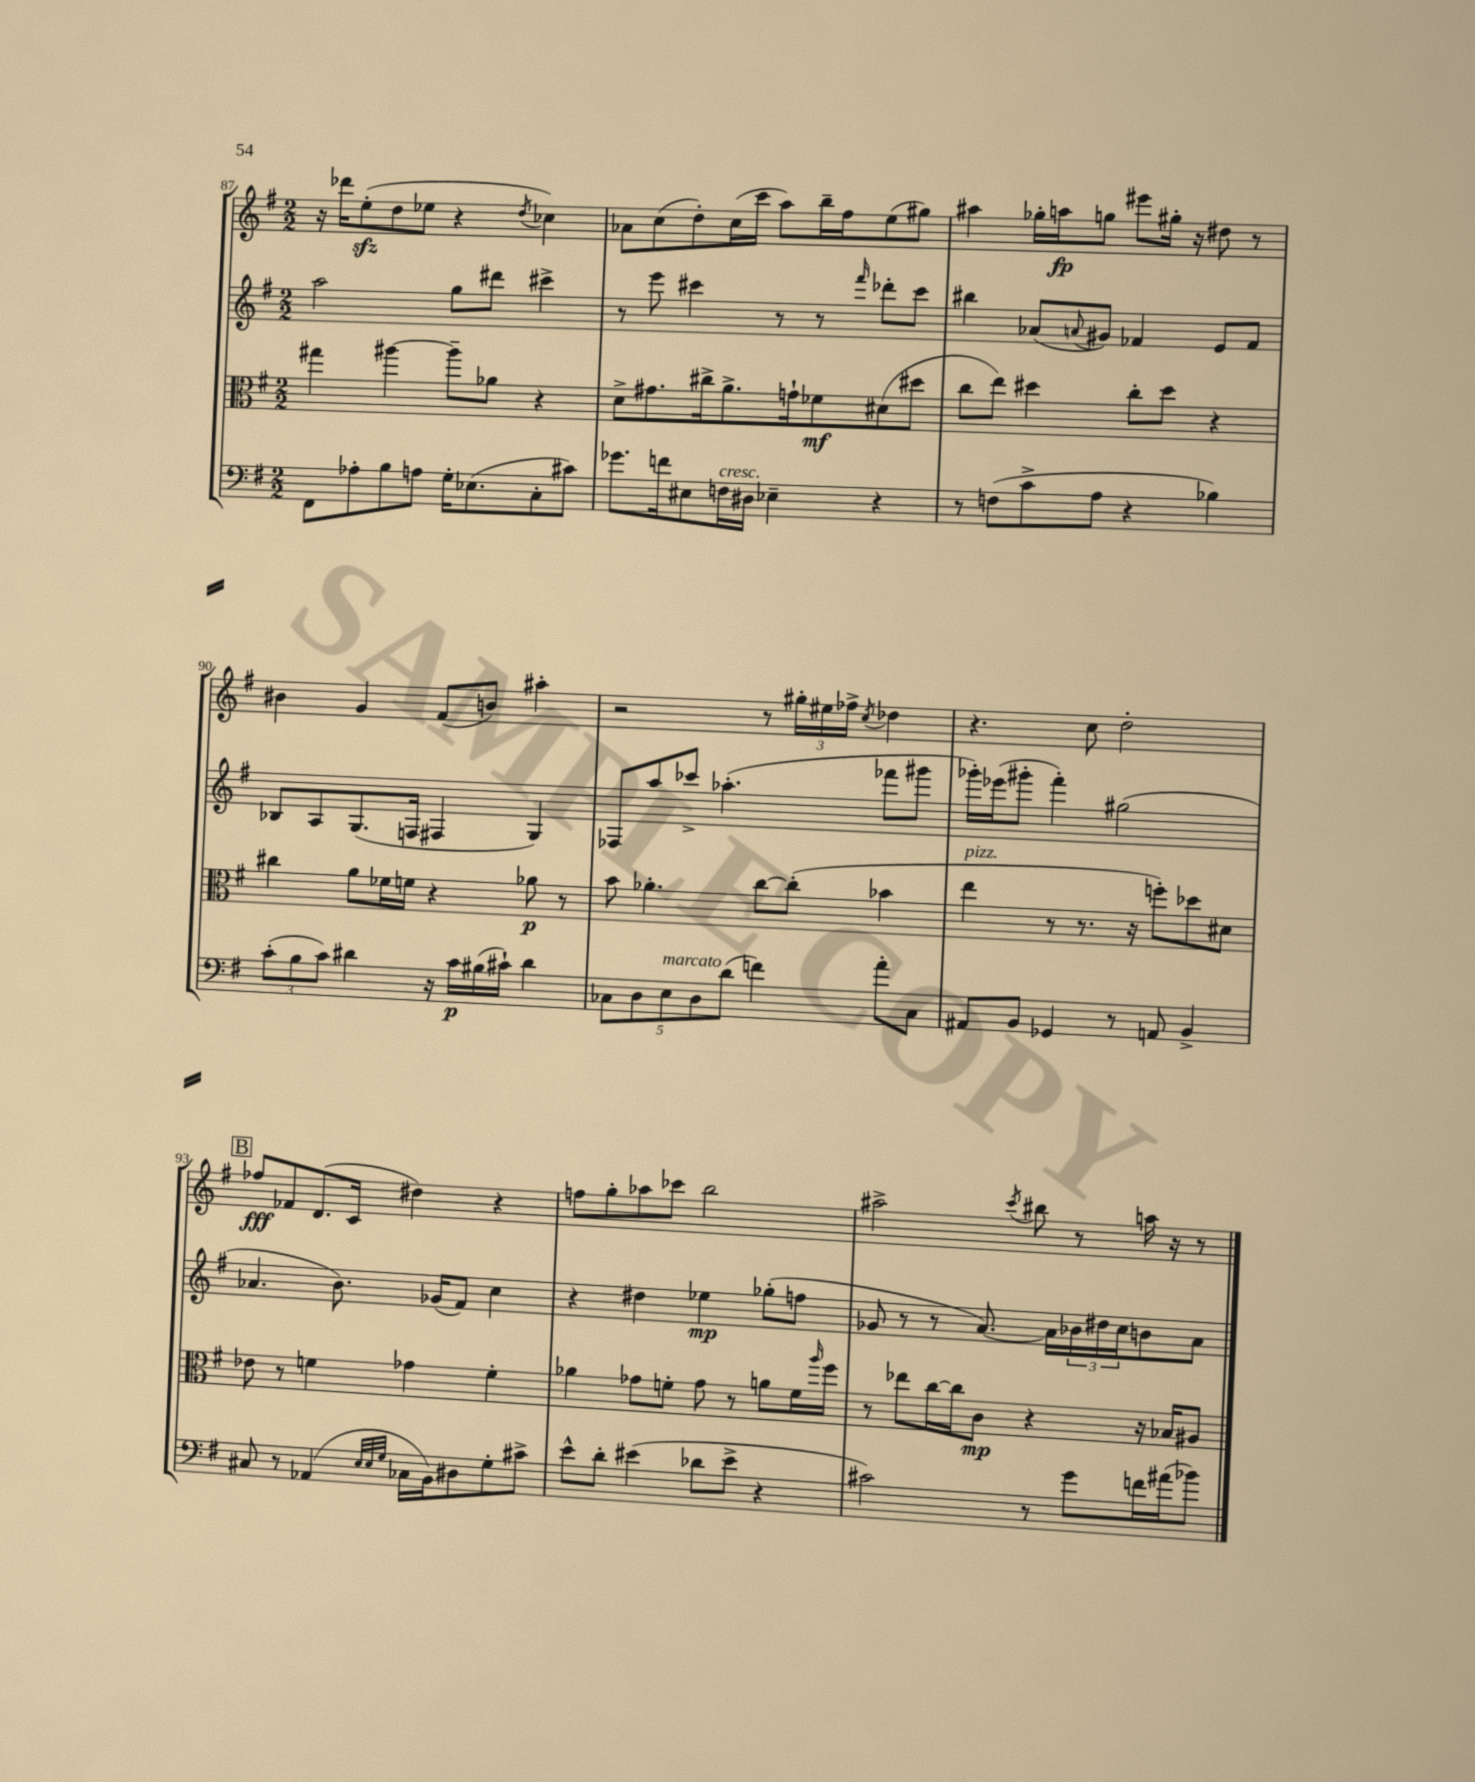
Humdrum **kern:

**kern	**dynam	**kern	**dynam	**kern	**dynam	**kern	**dynam
*part4	*part4	*part3	*part3	*part2	*part2	*part1	*part1
*staff4	*staff4	*staff3	*staff3	*staff2	*staff2	*staff1	*staff1
*clefF4	*	*clefC3	*	*clefG2	*	*clefG2	*
*k[f#]	*	*k[f#]	*	*k[f#]	*	*k[f#]	*
*M2/2	*	*M2/2	*	*M2/2	*	*M2/2	*
=87	=87	=87	=87	=87	=87	=87	=87
8FF#\L	.	4gg#X\	.	2aa\	.	16r	.
.	.	.	.	.	.	16ddd-X\KL	.
8A-X'\	.	.	.	.	.	(8eezz'\	.
8B\	.	[4aa#X\	.	.	.	8dd\	.
8An\J	.	.	.	.	.	8ee-X\J	.
16G'\KL	.	8aa#~\L]	.	8gg\L	.	4r	.
(8.E-X\	.	.	.	.	.	.	.
.	.	8a-X\J	.	8ddd#X\J	.	.	.
.	.	.	.	.	.	8qdd/	.
8C'\	.	4r	.	4ccc#X^\	.	4cc-X\)	.
8c#X\J)	.	.	.	.	.	.	.
=88	=88	=88	=88	=88	=88	=88	=88
8.g-X\L	.	8d^\L	.	8r	.	8a-X\L	.
.	.	8.g#X\	.	8eee\	.	(8cc\	.
16fn\k	.	.	.	.	.	.	.
8E#X\	.	.	.	4ccc#X\	.	8dd'\)	.
.	.	16cc#X^\k	.	.	.	.	.
!LO:TX:a:i:t=cresc.	!	!	!	!	!	!	!
16Fn\L	.	8.a^\	.	.	.	(16cc\L	.
16D#X\JJ	.	.	.	.	.	16ccc\JJ	.
4E-X~\	.	.	.	8r	.	8aa\L)	.
.	.	16gn`\k	.	.	.	.	.
.	.	8f-X\	mf	8r	.	16bb~\L	.
.	.	.	.	.	.	16ff#\J	.
.	.	.	.	16qqfff#/	.	.	.
4r	.	(8d#X\	.	8ddd-X'\L	.	(8ee\	.
.	.	8dd#X\J	.	8ccc#\J	.	8gg#X\J)	.
=89	=89	=89	=89	=89	=89	=89	=89
8r	.	8cc\L	.	4bb#X\	.	4aa#X\	.
(8Fn\L	.	8ee\J)	.	.	.	.	.
8c^\	.	4dd#X\	.	(8a-X/L	.	16gg-X'\LL	.
.	.	.	.	.	.	16aan\J	fp
.	.	.	.	8qqan/	.	.	.
8A\J	.	.	.	8g#X/J)	.	8ggn\J	.
4r	.	8cc'\L	.	4f-X/	.	8eee#X\L	.
.	.	8dd#\J	.	.	.	16gg#X'\Jk	.
.	.	.	.	.	.	16r	.
4B-X\)	.	4r	.	8e/L	.	8dd#X\	.
.	.	.	.	8f-/J	.	8r	.
!!LO:LB:g=z
=90	=90	=90	=90	=90	=90	=90	=90
(12c'\L	.	4cc#X\	.	8B-X/L	.	4b#X\	.
12B\	.	.	.	.	.	.	.
.	.	.	.	8A/	.	.	.
12c\J)	.	.	.	.	.	.	.
4d#X\	.	8a\L	.	(8.G/	.	4g/	.
.	.	16f-X\L	.	.	.	.	.
.	.	16fn\JJ	.	16Fn/Jk	.	.	.
16r	.	4r	.	4F#X/	.	(8f#/L	.
16c\LL	p	.	.	.	.	.	.
(16B#X\	.	.	.	.	.	8bn/J)	.
16c#X`\JJ)	.	.	.	.	.	.	.
4d#\	.	8a-X\	p	4G/)	.	4aa#X'\	.
.	.	8r	.	.	.	.	.
=91	=91	=91	=91	=91	=91	=91	=91
10C-X\L	.	8b\	.	8F-X/L	.	2r	.
10D\	.	.	.	.	.	.	.
.	.	4.a-X'\	.	8aa/	.	.	.
!LO:TX:a:i:t=marcato	!	!	!	!	!	!	!
10E\	.	.	.	.	.	.	.
.	.	.	.	8ccc-X^/J	.	.	.
10D\	.	.	.	.	.	.	.
.	.	.	.	(4.aa-X'\	.	.	.
(10d\J	.	.	.	.	.	.	.
4fn\)	.	[8cc\L	.	.	.	8r	.
.	.	(8cc'\J]	.	.	.	24gg#X'\LL	.
.	.	.	.	.	.	24ee#X\	.
.	.	.	.	.	.	24ff-X^\JJ	.
.	.	.	.	.	.	8qcc/	.
8a'\L	.	4b-X\	.	8fff-X\L	.	4dd-X\	.
8C-\J	.	.	.	8ggg#X\J	.	.	.
=92	=92	=92	=92	=92	=92	=92	=92
!	!	!LO:TX:a:i:t=pizz.	!	!	!	!	!
8AA#X/L	.	4ee\	.	16ggg-X'\LL)	.	4.r	.
.	.	.	.	(16eee-X\J	.	.	.
8BB/J	.	.	.	8ggg#X'\J	.	.	.
4GG-X/	.	8r	.	4fff#'\)	.	.	.
.	.	8.r	.	.	.	8cc\	.
8r	.	.	.	(2gg#X\	.	2dd'\	.
.	.	16r	.	.	.	.	.
8AAn/	.	8ffn'\L)	.	.	.	.	.
4BB^/	.	8dd-X\	.	.	.	.	.
.	.	8d#X\J	.	.	.	.	.
!!LO:LB:g=z
!!LO:REH:place=s1:t=B
=93	=93	=93	=93	=93	=93	=93	=93
8C#X/	.	8e-X\	.	4.a-X/	.	8ff-X/L	fff
8r	.	8r	.	.	.	8f-X/	.
(4AA-X/	.	4fn\	.	.	.	(8.d/	.
.	.	.	.	8.b\)	.	.	.
.	.	.	.	.	.	16c/Jk	.
32qqE/LLL	.	.	.	.	.	.	.
32qqE/	.	.	.	.	.	.	.
32qqG/JJJ	.	.	.	.	.	.	.
16C-X\LL	.	4g-X\	.	.	.	4dd#X\)	.
16BB\J)	.	.	.	(16g-X/KL	.	.	.
8D#X\	.	.	.	8f#/J)	.	.	.
8G'\	.	4f'\	.	4cc\	.	4r	.
8c#X^\J	.	.	.	.	.	.	.
=94	=94	=94	=94	=94	=94	=94	=94
8e^^\L	.	4a-X\	.	4r	.	8ffn\L	.
8d'\J	.	.	.	.	.	8gg'\	.
(4e#X\	.	8g-X\L	.	4dd#X\	.	8aa-X\	.
.	.	8fn'\J	.	.	.	8ccc-X\J	.
8d-X\L	.	8g-\	.	4ee-X\	mp	2bb\	.
8e#^\J	.	8r	.	.	.	.	.
4r	.	8an\L	.	(8gg-X'\L	.	.	.
.	.	16f\L	.	8ffn\J	.	.	.
.	.	16qqaa/	.	.	.	.	.
.	.	16ff#\JJ	.	.	.	.	.
=95	=95	=95	=95	=95	=95	=95	=95
2c#X\)	.	8r	.	8g-X/	.	2aa#X^\	.
.	.	8ee-X\L	.	8r	.	.	.
.	.	[16cc\L	.	8r	.	.	.
.	.	16cc\J]	.	.	.	.	.
.	.	8c\J	mp	[8.a/)	.	.	.
.	.	.	.	.	.	8qccc/	.
8r	.	4r	.	.	.	8bb#X\	.
.	.	.	.	16a\LL]	.	.	.
8g\L	.	.	.	24b-X\	.	8r	.
.	.	.	.	24dd#X\	.	.	.
.	.	.	.	24cc\J	.	.	.
16fn\L	.	16r	.	8bn\	.	16aan\	.
(16a#X\J	.	16B-X/KL	.	.	.	16r	.
8b-X\J)	.	8A#X/J	.	8a\J	.	8r	.
==	==	==	==	==	==	==	==
*-	*-	*-	*-	*-	*-	*-	*-
